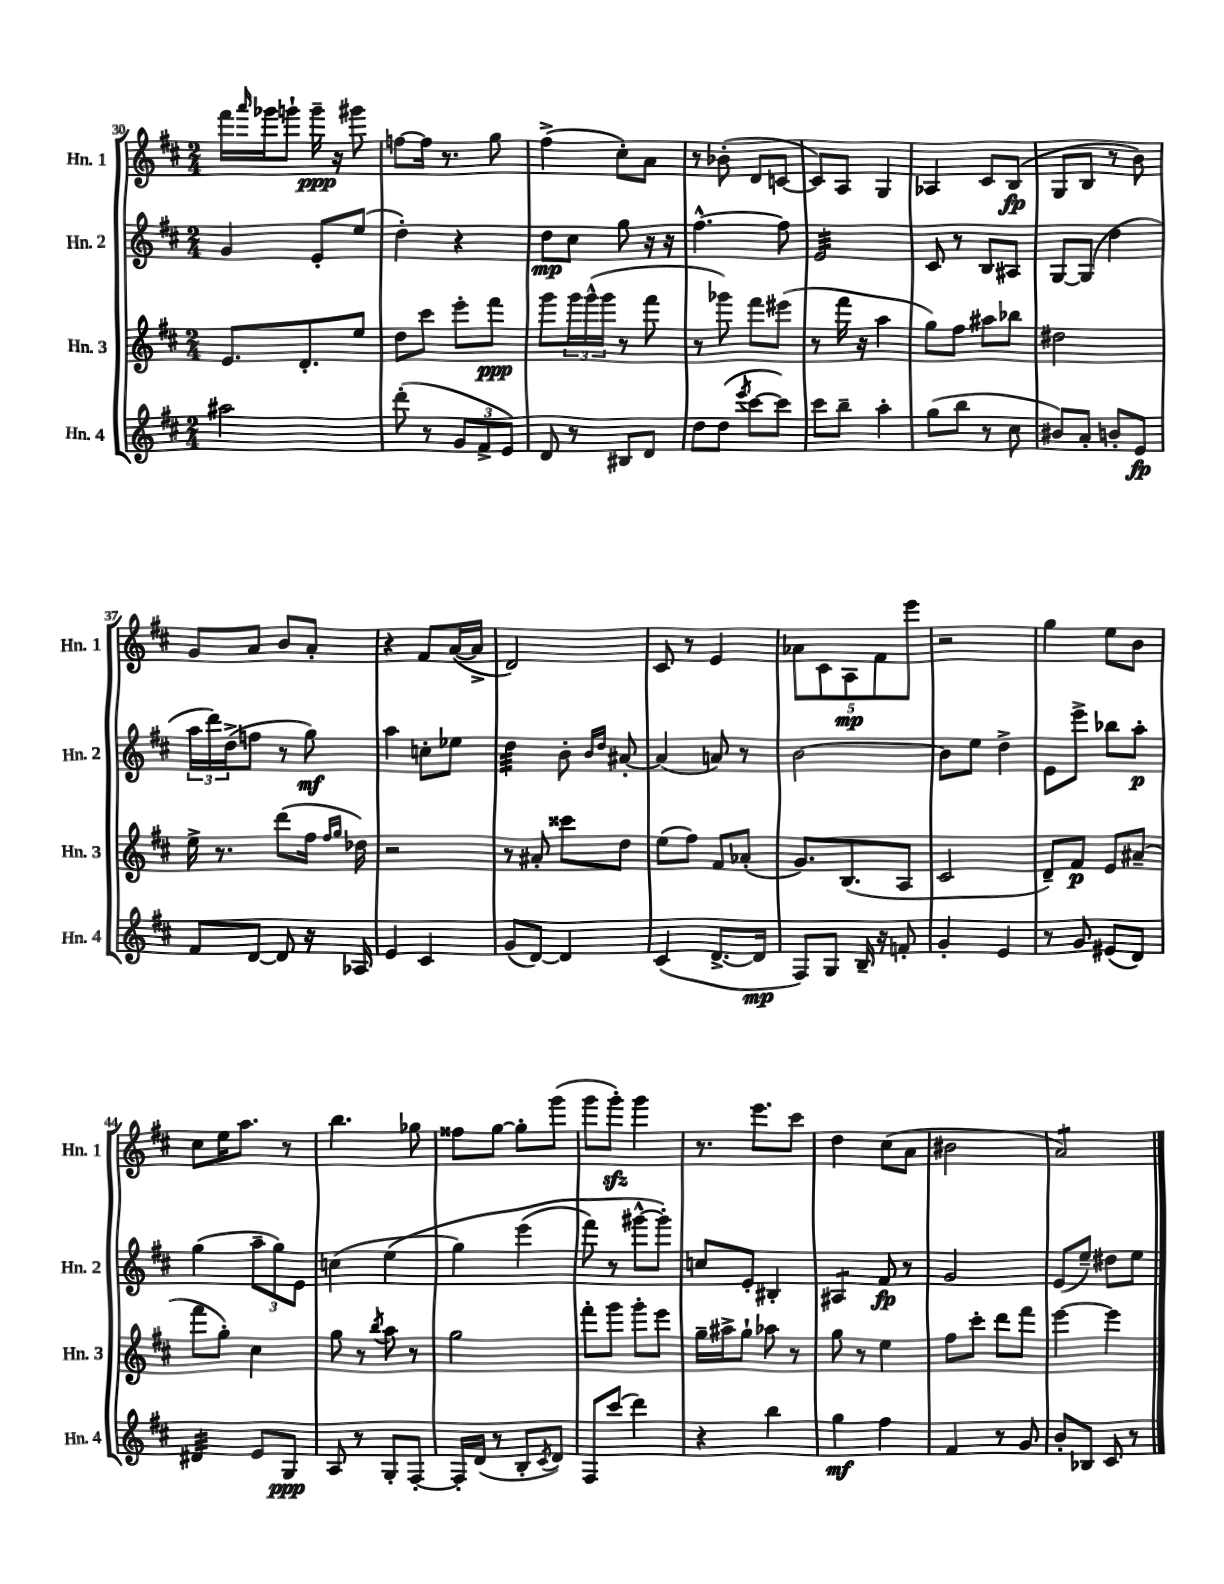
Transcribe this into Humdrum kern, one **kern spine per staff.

**kern	**kern	**kern	**kern
*staff4	*staff3	*staff2	*staff1
*clefG2	*clefG2	*clefG2	*clefG2
*k[f#c#]	*k[f#c#]	*k[f#c#]	*k[f#c#]
*M2/4	*M2/4	*M2/4	*M2/4
2aa#	8.e	4g	16fff#
.	.	.	16qqaaa
.	.	.	16ggg-
.	.	.	8ggg`
.	8.d'	.	.
.	.	8e'	16ggg~
.	.	.	16r
.	8ee	(8ee	8ggg#
=	=	=	=
(8ddd'	8dd	4dd')	[8ff
8r	8ccc#	.	16ff]
.	.	.	8.r
12g	8eee'	4r	.
12f#^	.	.	.
.	8fff#	.	8gg
12e)	.	.	.
=	=	=	=
8d	8ggg	8dd	(4ff#^
8r	24ggg	8cc#	.
.	(24ggg^^	.	.
.	24ggg	.	.
8B#	8r	8gg	8cc#')
8d	8fff#	16r	8a
.	.	16r	.
=	=	=	=
8dd	8r	[4.ff#^^	8r
(8dd	8ggg-)	.	(8b-'
8qeee	.	.	.
[8ccc#	8fff#	.	8d
8ccc#])	(8eee#	8ff#]	[8c
=	=	=	=
8ccc#	8r	2e	8c])
8bb~	16fff#	.	8A
.	16r	.	.
4aa'	4aa	.	4G
=	=	=	=
(8gg	8gg)	8c#	4A-
8bb	8ff#	8r	.
8r	8aa#	8B	8c#
8cc#	8bb-	8A#	(8B
=	=	=	=
8b#)	2dd#	[8G	8G
8a'	.	(8G]	8B
8b'	.	4dd	8r
8e	.	.	8b)
=	=	=	=
8f#	16ee^	24aa	8g
.	.	24ddd)	.
.	8.r	.	.
.	.	(24dd^	.
[8d	.	8ff	8a
8d]	(8ddd	8r	8b
16r	16ff#	8gg)	8a'
.	16qqff#	.	.
.	16qqgg	.	.
16A-	16dd-)	.	.
=	=	=	=
4e	2r	4aa	4r
4c#	.	8cc'	8f#
.	.	8ee-	([16a
.	.	.	16a^]
=	=	=	=
(8g	8r	4dd	2d)
[8d)	8a#'	.	.
4d]	8ccc##	8b'	.
.	.	16qqb	.
.	.	16qqdd	.
.	8dd	[8a#'	.
=	=	=	=
(4c#	(8ee	(4a#]	8c#
.	8ff#)	.	8r
[8.d^	8f#	8a)	4e
.	(8a-'	8r	.
16d]	.	.	.
=	=	=	=
8F#)	8.g)	[2b	10a-
.	.	.	10c#
8G	.	.	.
.	(8.B	.	.
.	.	.	10A
16B~	.	.	.
.	.	.	10f#
16r	.	.	.
8f'	8A	.	.
.	.	.	10eee
=	=	=	=
4g'	2c#	8b]	2r
.	.	8ee	.
4e	.	4dd^	.
=	=	=	=
8r	8d~)	8e	4gg
8g	8f#	8eee^	.
(8e#	8e	8bb-	8ee
8d)	(8a#~	8aa'	8b
=	=	=	=
4d#	8fff#	(4gg	8cc#
.	8gg')	.	16ee
.	.	.	8.aa
8e	4cc#	12aa~	.
.	.	12gg)	.
8G	.	.	8r
.	.	12e	.
=	=	=	=
8A	8gg	(4cc	4.bb
8r	8r	.	.
.	8qbb	.	.
8G'	8aa	&(4ee	.
[8F#'	8r	.	8gg-
=	=	=	=
16F#']	2gg	4gg)	8ff##
(16d	.	.	.
8r	.	.	[8gg
8B'	.	(4eee	8gg']
8qc#	.	.	.
8d)	.	.	(8ggg
=	=	=	=
8F#	8fff#'	8fff#)	8ggg
(8ccc#	8ggg	8r	8ggg')
4ddd)	8ggg'	[8ggg#^^	4ggg
.	8eee	8ggg#']&)	.
=	=	=	=
4r	16gg~	8cc	8.r
.	16aa#^	.	.
.	8gg`	8e'	.
.	.	.	8.eee
4bb	8aa-	4B#'	.
.	8r	.	8ccc#
=	=	=	=
4gg	8gg	4A#	4dd
.	8r	.	.
4ff#	4ee	8f#	(8cc#
.	.	8r	8a
=	=	=	=
4f#	8ff#	2g	2b#
.	8ccc#'	.	.
8r	8ddd	.	.
8g	8fff#	.	.
=	=	=	=
8b'	[4eee	(8e	2a)
8B-	.	8ee~)	.
8c#	4eee]	8dd#	.
8r	.	8ee	.
==	==	==	==
*-	*-	*-	*-
